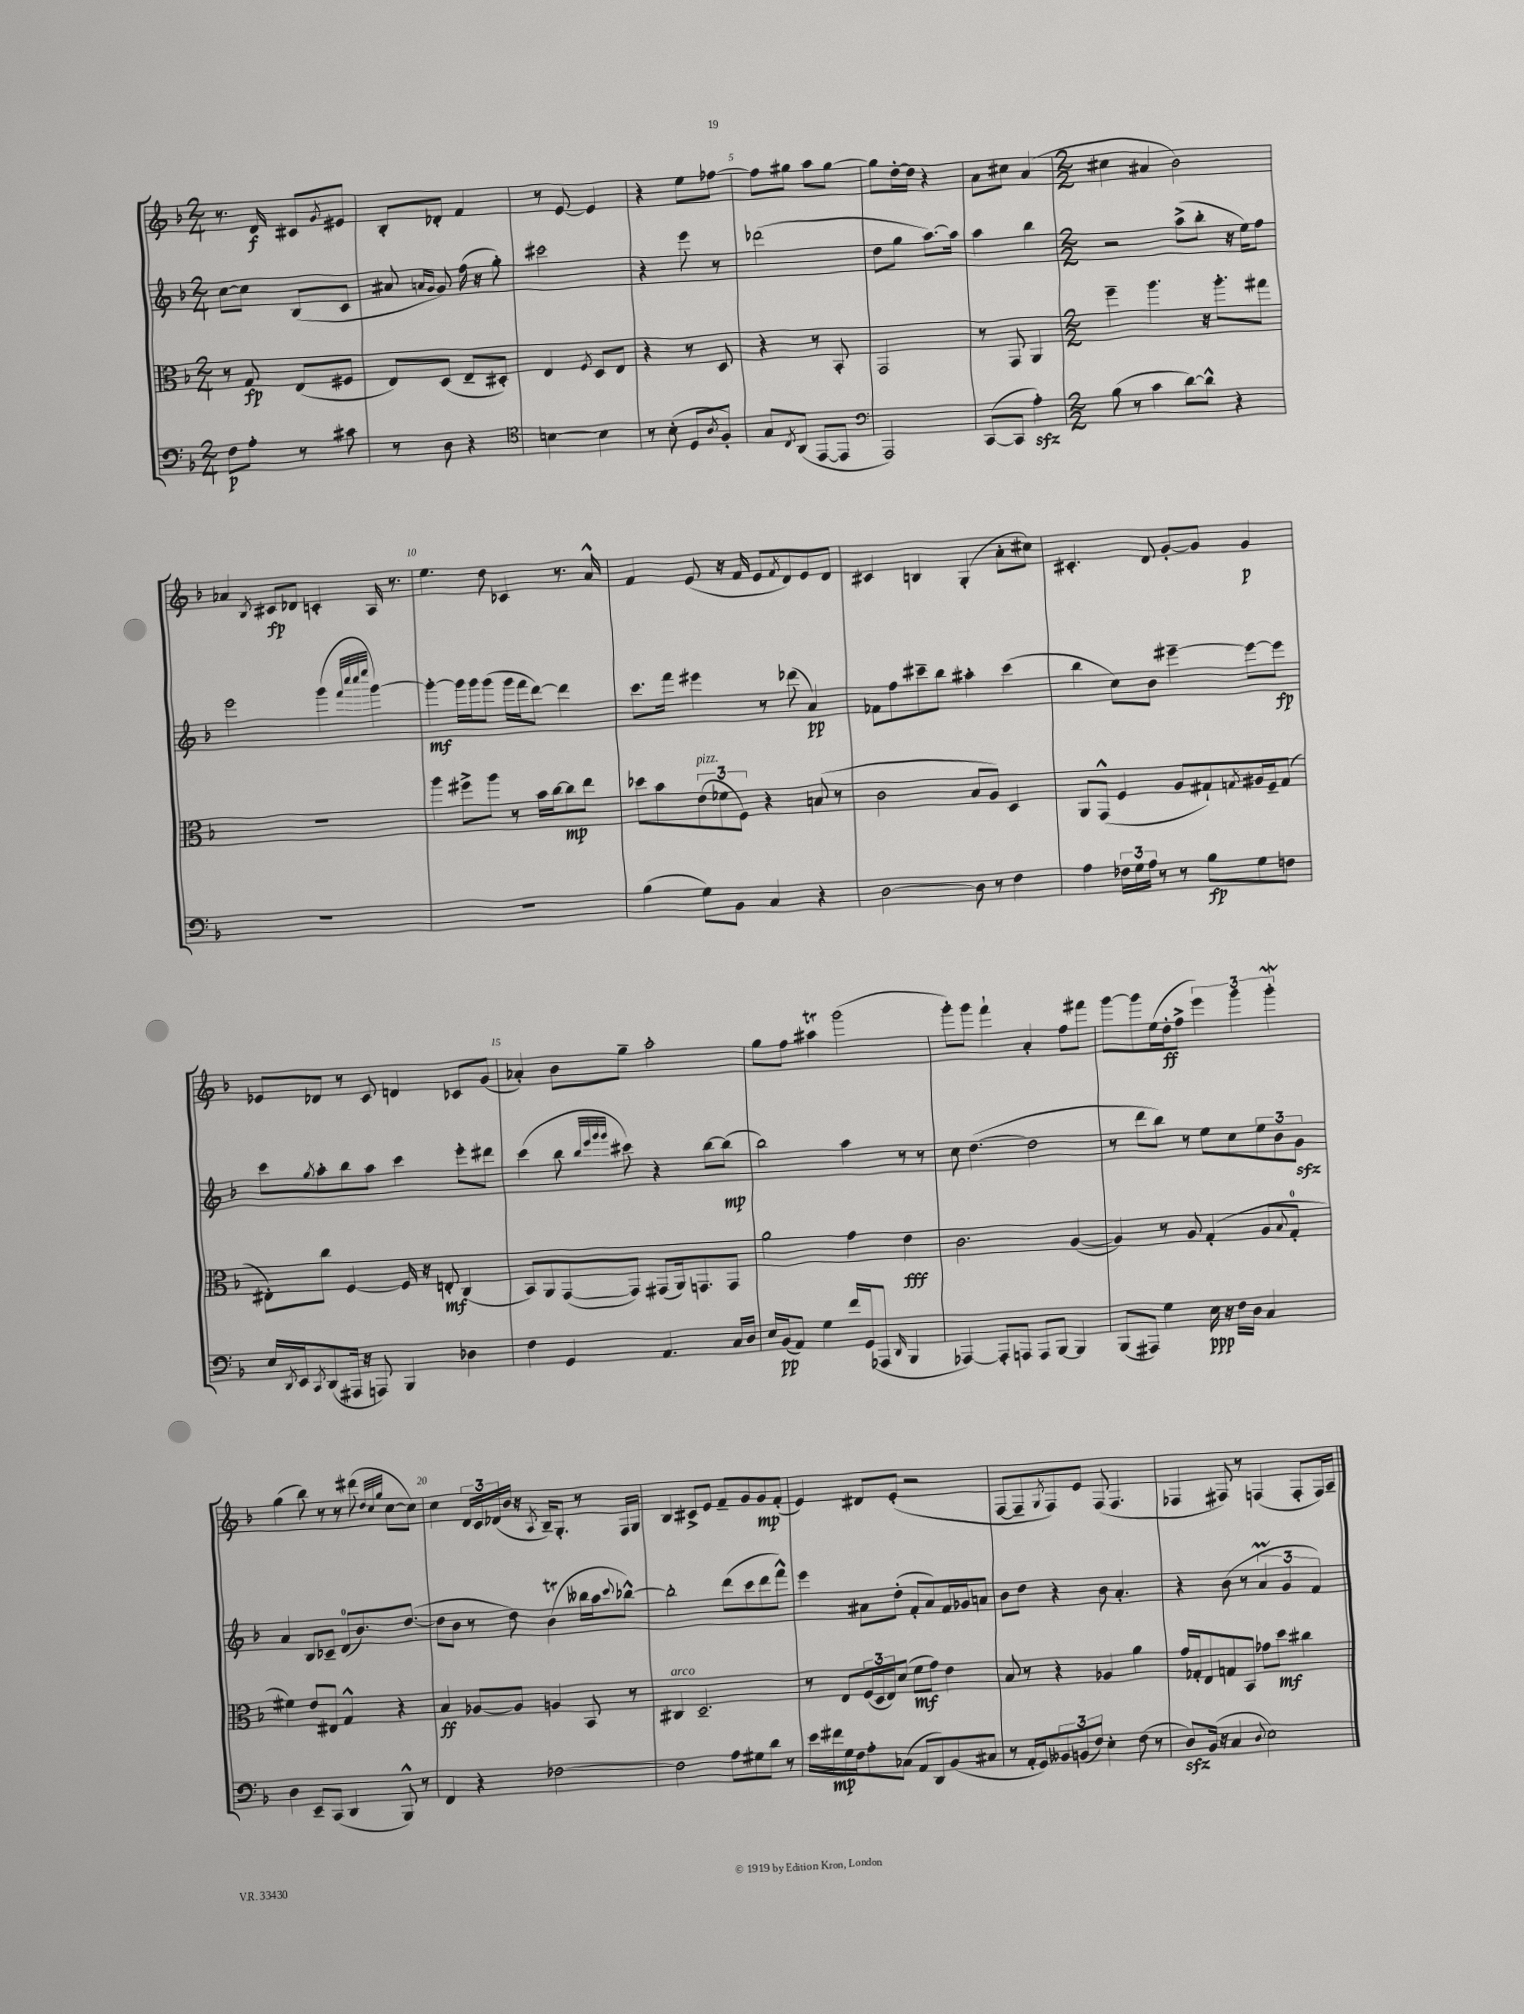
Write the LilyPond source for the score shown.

<<
\new StaffGroup <<
\new Staff = "s0" {
    \clef treble \key f \major \numericTimeSignature \time 2/4
    r8. d'16\f cis'8 \acciaccatura { g'8 } eis'8 |
    bes8-. des'8-. f'4 |
    r8 e'8~ e'4 |
    r4 e''8 fes''8~ |
    fes''8 gis''8 a''8 gis''8~ |
    gis''8 d''16~-. d''16 r4 |
    a'8 cis''8 a'4( |
    \numericTimeSignature \time 2/2 cis''4 ais'4 bes'2) |
    aes'4 \acciaccatura { bes8 } cis'8\fp des'8 c'4-. a16 r8. |
    e''4. d''8 ces'4 r8. a'16-^ |
    f'4 e'8( r16 f'16 e'8 \acciaccatura { f'8 } d'8) e'8 d'8 |
    cis'4 b4 g4-.( a'8-. cis''8) |
    cis'4.-. d'8 g'8~-. g'8 g'4\p |
    ees'8 des'8 r8 c'8 d'4 ces'8 g'8( |
    aes'4-.) bes'8 g''8-- a''2-. |
    g''8 f''8 ais''4\trill g'''2( |
    g'''8-.) g'''8 f'''4-! a'4-. f''8 fis'''8 |
    g'''8~ g'''8 e''16( d''16-.\ff f''8-> \tuplet 3/2 { e'''4) g'''4 g'''4-.\mordent } |
    g''4( bes''8) r8 r8 dis'''8( \grace { d''32 c''32 g''32 } c''8~ c''8) |
    c''4 \tuplet 3/2 { d'16 c'16 des'16( } bes'16 r16 \acciaccatura { a8 } bes16--) g8.-. r8 f16 g16 |
    bes4 cis'8-> e'8 f'8-- g'8 g'8\mp f'8-.( |
    e'4) dis'8 e'8-.( r2 |
    f8~ f8-- \acciaccatura { g8 } f8) e'8 f8( f4. |
    fes4 fis8) r8 f4( f8-. f16) a16-- \bar "|." |
}
\new Staff = "s1" {
    \clef treble \key f \major \numericTimeSignature \time 2/4
    c''8~ c''8 bes8( c'8 |
    ais'8 \grace { a'16 g'16 } g'8) f''16( r16 g''8-.) |
    cis'''2 |
    r4 e'''8 r8 |
    des'''2( |
    d''8 g''8 a''8.~) a''16 |
    a''4 bes''4 |
    \numericTimeSignature \time 2/2 r2 a''8->( bes''8-. r16 e''16) f''8 |
    e'''2 g'''4( \grace { f'''32 c''''32 c''''32 e''''32 } g'''4~) |
    g'''4~-.\mf g'''16 g'''16 g'''8( g'''16 f'''16 d'''8~) d'''4 |
    c'''8. f'''16 eis'''4 r8 des'''8( a'4\pp) |
    fes'8 f''8 cis'''8-- bes''8 ais''4-. cis'''4( |
    bes''4 c''8) bes'8 eis'''4~-- eis'''8~ eis'''8\fp |
    c'''8 \acciaccatura { g''8 } a''8-. bes''8 a''8 c'''4 e'''8-. dis'''8 |
    c'''4( bes''8 \grace { bes''32 e'''32 g'''32 g'''32 } cis'''8) r4 bes''8~ bes''8\mp( |
    bes''2) a''4 r8 r8 |
    c''8 d''4.~( d''2 |
    r8 d'''8 bes''8) r8 e''8 c''8 \tuplet 3/2 { e''8 bes'8 g'8\sfz } |
    a'4 bes8 ces'8-- d'8-0( bes'8.) d''8.~( |
    d''8 bes'8 r8 d''8) bes'4\trill( beses''16 a''16 \appoggiatura { c'''8 } bes''8~-^) |
    bes''2-. d'''8( c'''8 d'''8 f'''8-^) |
    e'''4 ais'8 d''8-.( f'8-. ais'8) f'16 ges'16 a'8 |
    bes'8 d''8 r4 bes'8 a'4.-. |
    r4 bes'8( r8 \tuplet 3/2 { a'4\prall g'4 f'4) } \bar "|." |
}
\new Staff = "s2" {
    \clef alto \key f \major \numericTimeSignature \time 2/4
    r8 g8\fp e8( fis8 |
    e8) d8( e8-- dis8-.) |
    e4 \acciaccatura { f8 } d8 e8 |
    r4 r8 d8 |
    r4 r8 bes,8-. |
    g,2 |
    r8 g,8 a,4 |
    \numericTimeSignature \time 2/2 f''4-- a''4. r16 a''8.-. gis''8 |
    R1 |
    a''4 fis''8-> a''8 r8 bes'16 c''16~ c''8\mp e''8 |
    des''8 bes'8 \tuplet 3/2 { e'8^\markup { \italic "pizz." }( fes'8 f8) } r4 b8( r8 |
    c'2 bes8 a8) d4 |
    a,8 g,8-^( f4 a8 gis8-!) \acciaccatura { g8 } ais16 f16-- g8( |
    eis8-.) c''8 f4~ f16 r16 e8-.\mf c4( |
    bes,8) a,8 g,8~( g,8) gis,8( a,16) g,8. g,8 |
    a'2 g'4 e'4\fff |
    c'2. a4~( |
    a4) r8 a8 g4-.( a8 \appoggiatura { bes8 } g8-0-. |
    fis'4) e'8 eis8 g4-^ r4 |
    bes4\ff aes8~ aes8 a4 bes,8 r8 |
    cis4^\markup { \italic "arco" } d2.-- |
    r8 e8 \tuplet 3/2 { f16( d16 e16) } d'8( f'8\mf g'8) e'4 |
    bes8 r8 r4 aes4 a'4 |
    g'16 ges16-. e8 g8 bes,8 ges'8 d''8\mf cis''4 \bar "|." |
}
\new Staff = "s3" {
    \clef bass \key f \major \numericTimeSignature \time 2/4
    f8\p a8-. r8 cis'8 |
    r8 d8 r4 |
    \clef tenor b4~ b4 |
    r8 bes8-.( d8 \acciaccatura { a8 } f8-.) |
    g8 \acciaccatura { c8 } a,8( e,8~ e,8 |
    \clef bass a,,2) |
    c,8~( c,8 a4-.\sfz) |
    \numericTimeSignature \time 2/2 bes8( r8 c'4 d'8~) d'8-^ r4 |
    R1 |
    R1 |
    bes4( g8) bes,8 c4 r4 |
    d2~ d8 r8 f4 |
    a4 \tuplet 3/2 { fes16 g16 a16 } r8 r8 bes8\fp g8 f8 |
    e16 \acciaccatura { d,8 } e,16 \acciaccatura { c,8 } d,8( ais,,16 r16 a,,8) bes,,4 des4 |
    f4 g,4 a,4. c16 d16 |
    e16 bes,16\pp( a,8) g4 f'16 g,16( aes,,8 \grace { d,16 } bes,,4 |
    aes,,4~) aes,,8-. a,,8 a,,8 bes,,8~ bes,,4 |
    bes,,8( ais,,8) g4 e16\ppp r16 f16 d16 c4 |
    d4 e,8-- c,8( d,4 bes,,8-^) r8 |
    f,4 r4 fes2~ |
    fes2 a8 gis8 d'8 r8 |
    e'16 fis'16\mp g16 f16 a8-. ces8( a,8 d,8) bes,8( cis8 |
    r8 a,16-. g,16) \tuplet 3/2 { beses,8 b,8( f8) } e4-. f8( r8 |
    d8\sfz) bes,16( r16 c4 \appoggiatura { d8 } e2) \bar "|." |
}
>>
>>
\layout { \context { \Score \override BarNumber.break-visibility = ##(#f #t #t) barNumberVisibility = #(every-nth-bar-number-visible 5) } }
